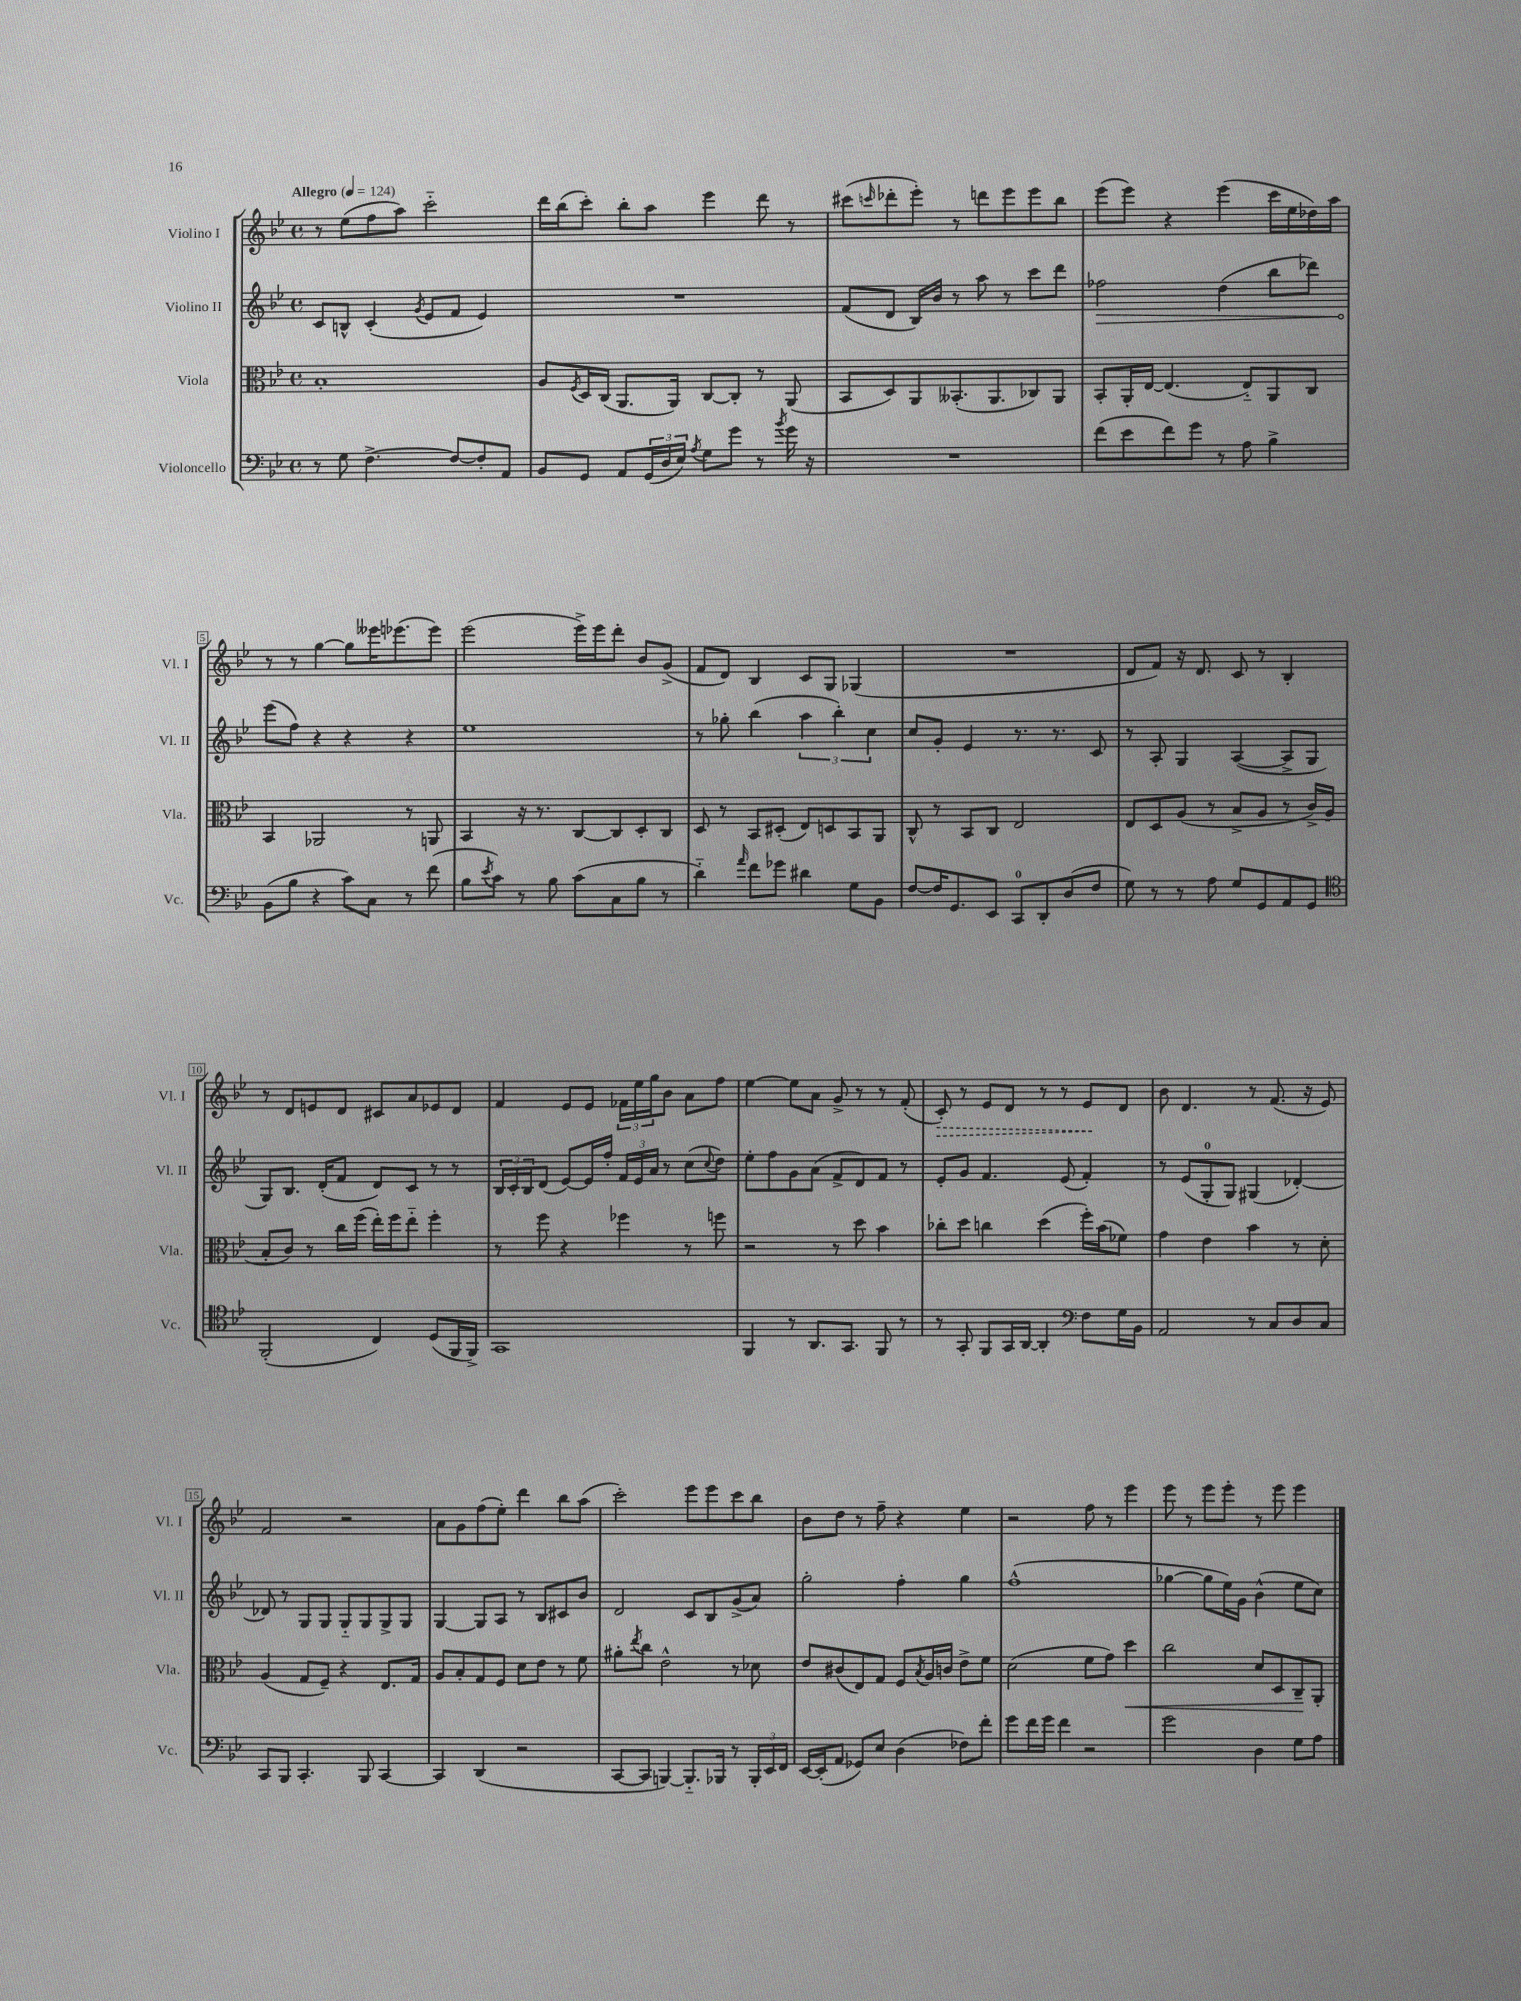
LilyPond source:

<<
\new StaffGroup <<
\new Staff = "s0" \with { instrumentName = "Violino I" shortInstrumentName = "Vl. I" } {
    \clef treble \key bes \major \defaultTimeSignature \time 4/4 \tempo "Allegro" 4 = 124
    r8 ees''8( f''8 a''8) c'''2-_ |
    d'''16 bes''16( c'''8-.) bes''8-. a''8 ees'''4 d'''8 r8 |
    cis'''8( \grace { c'''16 } des'''8-. ees'''8-.) r8 d'''8 ees'''8 ees'''8 bes''8 |
    ees'''8( ees'''8) r4 ees'''4( c'''16 ees''16 des''16) a''16 |
    r8 r8 g''4~ g''8 eeses'''16 ees'''8.( ees'''8) |
    ees'''2( ees'''16->) ees'''16 d'''8-. bes'8 g'8->( |
    f'8 d'8) bes4 c'8 g8 ges4( |
    R1 |
    d'8 f'8) r16 d'8. c'8 r8 bes4-. |
    r8 d'8 e'8 d'8 cis'8 a'8 ees'8 d'8 |
    f'4 ees'8 ees'8 \tuplet 3/2 { fes'16 ees''16 g''16 } bes'8 a'8 f''8 |
    ees''4~ ees''8 a'8 g'8-> r8 r8 f'8-.( |
    \once \override Hairpin.style = #'dashed-line c'8-.\>) r8 ees'8 d'8 r8 r8 ees'8\! d'8 |
    bes'8 d'4. r8 f'8.( r16 ees'8) |
    f'2 r2 |
    a'8 g'8 f''8( ees''8-.) d'''4 bes''8 a''8( |
    c'''2-.) ees'''8 ees'''8 c'''8 bes''8 |
    bes'8 d''8 r8 f''8-- r4 ees''4 |
    r2 f''8 r8 ees'''4 |
    ees'''8 r8 ees'''8 ees'''8-. r8 ees'''8 ees'''4 \bar "|." |
}
\new Staff = "s1" \with { instrumentName = "Violino II" shortInstrumentName = "Vl. II" } {
    \clef treble \key bes \major \defaultTimeSignature \time 4/4
    c'8 b8-^ c'4-.( \acciaccatura { g'8 } ees'8 f'8 ees'4) |
    R1 |
    f'8( d'8 bes16) bes'16 r8 a''8 r8 c'''8 d'''8 |
    \once \override Hairpin.circled-tip = ##t fes''2\> d''4( bes''8 des'''8) |
    ees'''8\!( f''8) r4 r4 r4 |
    ees''1 |
    r8 ges''8-. bes''4( \tuplet 3/2 { a''4 bes''4-.) c''4 } |
    c''8 g'8-. ees'4 r8. r8. c'8 |
    r8 a8-. g4 a4~( a8-> g8 |
    g8) bes8. d'16-.( f'8 d'8) c'8 r8 r8 |
    \tuplet 3/2 { bes16 c'16-. bes16 } d'8( ees'8~) ees'16 f''16-. \tuplet 3/2 { f'16 ees'16 a'16 } r8 c''8( \appoggiatura { c''8 } d''8) |
    ees''8-. f''8 g'8 a'8( f'8-> d'8) f'8 r8 |
    ees'8-. g'8 f'4. ees'8( f'4-.) |
    r8 ees'8( g8-0-. g8) gis4( des'4~-.) |
    des'8 r8 g8 g8 g8-_ g8 g8-> g8 |
    g4~ g8 a8 r8 bes8 cis'8 bes'8 |
    d'2 c'8 bes8 g'8->( a'8) |
    g''2-. f''4-. g''4 |
    f''1-^( |
    ges''4~ ges''8 ees''16) g'16 bes'4-^( ees''8 c''8) \bar "|." |
}
\new Staff = "s2" \with { instrumentName = "Viola" shortInstrumentName = "Vla." } {
    \clef alto \key bes \major \defaultTimeSignature \time 4/4
    bes1-. |
    a8 \acciaccatura { f8 } d16 c16( a,8. a,16) c8~ c8-. r8 a,8( |
    bes,8 d8) a,8 beses,8.-.( a,8. ces8) a,8 |
    bes,8-. a,16-. ees16~ ees4.( ees8-_) a,8 c8 |
    bes,4 aes,2 r8 a,8 |
    bes,4 r16 r8. c8~ c8 d8-. c8 |
    d8 r8 bes,8 dis8-.( ees8) d8 bes,8 a,8 |
    c8-^ r8 bes,8 c8 ees2 |
    ees8 d8 a8( r8 bes8-> a8 r8 c'16->) a16( |
    bes8-. c'8) r8 c''16 f''16( ees''16-.) f''16 ees''8-_ f''4-. |
    r8 f''8 r4 fes''4 r8 f''8 |
    r2 r8 d''8 bes'4 |
    ces''8-. d''8 c''4 d''4( f''16-.) bes'16( fes'8) |
    g'4 ees'4 bes'4 r8 d'8-. |
    a4( g8 f8--) r4 ees8. g16 |
    a8 bes8-. g8 f8 d'8 ees'8 r8 f'8 |
    ais'8-. \acciaccatura { ees''8 } c''8 ees'2-^ r8 des'8 |
    ees'8 cis'8( ees8) g8 f8 \acciaccatura { bes8 } a16 c'16 ees'8-> f'8 |
    d'2( f'8 g'8) d''4\< |
    c''2 d'8 d8 c8--\! a,8-. \bar "|." |
}
\new Staff = "s3" \with { instrumentName = "Violoncello" shortInstrumentName = "Vc." } {
    \clef bass \key bes \major \defaultTimeSignature \time 4/4
    r8 g8 f4.~-> f8~ f8-. a,8 |
    bes,8 g,8 a,8 \tuplet 3/2 { g,16( d16 ees16) } \acciaccatura { a8 } g8 g'8 r8 \acciaccatura { bes'8 } g'16 r16 |
    R1 |
    f'8( ees'8 f'8) g'8 r8 a8 bes4-> |
    bes,8( bes8 r4 c'8) c8 r8 f'8( |
    bes8 \acciaccatura { ees'8 } c'8) r8 bes8 c'8( c8 bes8 r8 |
    d'4-_) \grace { a'16 } f'8 ges'8 dis'4 g8 bes,8 |
    f8~ f16 g,8. ees,8 c,8-0 d,8-. d8( f8 |
    g8) r8 r8 a8 g8 g,8 a,8 g,8 |
    \clef tenor f,2-.( c4) d8( f,16 f,16->) |
    g,1 |
    f,4 r8 a,8. g,8. f,8 r8 |
    r8 g,8-. f,8 g,16 a,16~ a,4-. \clef bass f8 g16 bes,16 |
    a,2 r8 c8 d8 c8 |
    c,8 bes,,8 c,4.-. bes,,8 c,4~ |
    c,4 d,4( r2 |
    c,8~ c,8 b,,4~) b,,8.-_ bes,,16 r8 \tuplet 3/2 { bes,,16-. ees,16 f,16 } |
    ees,16~ ees,16-.( a,8 ges,8) ees8 d4( fes8) f'8-. |
    g'8 f'16 g'16 f'4 r2 |
    g'2 d4 g8 a8 \bar "|." |
}
>>
>>
\layout { \context { \Score \override BarNumber.stencil = #(make-stencil-boxer 0.1 0.3 ly:text-interface::print) } }
